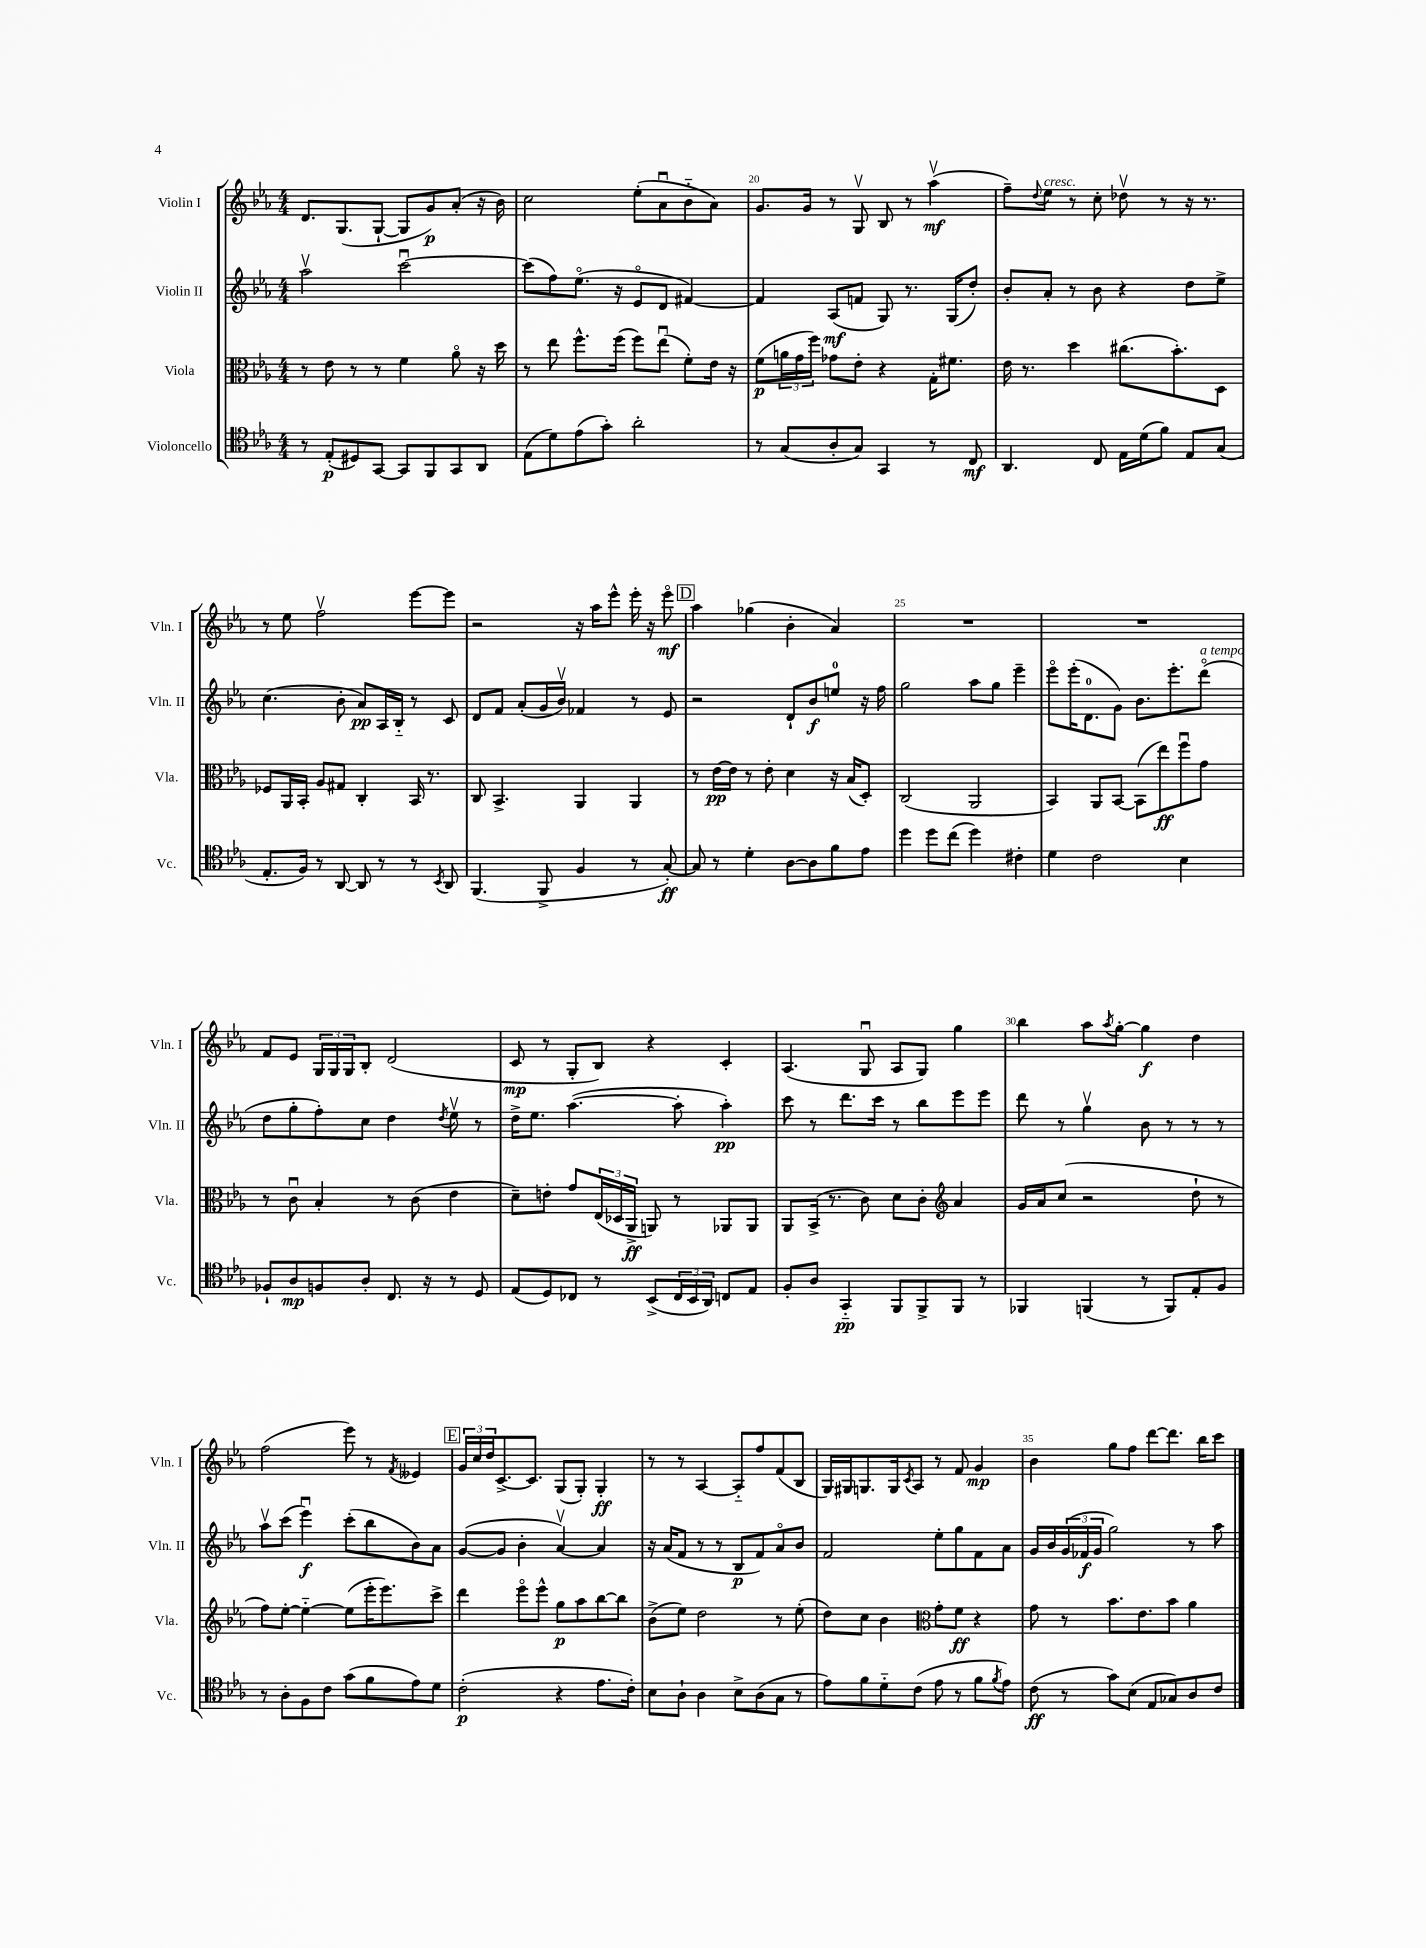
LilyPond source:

<<
\new StaffGroup <<
\new Staff = "s0" \with { instrumentName = "Violin I" shortInstrumentName = "Vln. I" } {
    \clef treble \key ees \major \numericTimeSignature \time 4/4
    d'8. g8.( g8~-! g8 g'8\p) aes'8-.( r16 bes'16) |
    c''2 ees''8-.( aes'8\downbow bes'8-_ aes'8) |
    g'8. g'16 r8 g8\upbow bes8 r8 aes''4\upbow\mf( |
    f''8--) \appoggiatura { d''8 } ees''8^\markup { \italic "cresc." } r8 c''8-. des''8\upbow r8 r16 r8. |
    r8 ees''8 f''2\upbow ees'''8~ ees'''8 |
    r2 r16 aes''16 ees'''8-^ ees'''16-. r16 ees'''8\flageolet\mf |
    \mark \markup { \box "D" } aes''4 ges''4( bes'4-. aes'4) |
    R1 |
    R1 |
    f'8 ees'8 \tuplet 3/2 { g16 g16 g16 } bes8-. d'2( |
    c'8\mp r8 g8-. bes8) r4 c'4-. |
    aes4.( g8\downbow aes8 g8) g''4 |
    bes''4 aes''8 \acciaccatura { aes''8 } g''8~-. g''4\f d''4 |
    f''2( ees'''8) r8 \acciaccatura { f'8 } eeses'4 |
    \mark \markup { \box "E" } \tuplet 3/2 { g'16 c''16 d''16 } c'8.~-> c'8. g8( g8-.) g4-.\ff |
    r8 r8 aes4~ aes8-_ f''8 f'8( bes8 |
    g16) gis16 g8. g16 \acciaccatura { c'8 } aes8 r8 f'8 g'4\mp |
    bes'4 g''8 f''8 d'''8~ d'''8. bes''16 c'''8 \bar "|." |
}
\new Staff = "s1" \with { instrumentName = "Violin II" shortInstrumentName = "Vln. II" } {
    \clef treble \key ees \major \numericTimeSignature \time 4/4
    aes''2\upbow c'''2~\downbow |
    c'''8( f''8) ees''8.\flageolet( r16 ees'8\flageolet d'8 fis'4~) |
    fis'4 aes8\mf( f'8 g8) r8. g16( d''8-.) |
    bes'8-. aes'8-. r8 bes'8 r4 d''8 ees''8-> |
    c''4.( bes'8-. aes'8\pp) aes16 bes16-_ r8 c'8 |
    d'8 f'8 aes'8-.( g'16 bes'16\upbow) fes'4 r8 ees'8 |
    \mark \markup { \box "D" } r2 d'8-! bes'8\f e''8-0 r16 f''16 |
    g''2 aes''8 g''8 ees'''4-- |
    ees'''8\flageolet ees'''16-.( d'8.-0 g'8) bes'8. ees'''8.-. d'''8\flageolet^\markup { \italic "a tempo" }( |
    d''8 g''8-. f''8-.) c''8 d''4 \acciaccatura { d''8 } ees''8\upbow r8 |
    d''16-> ees''8. aes''4.~( aes''8-. aes''4-.\pp) |
    c'''8 r8 d'''8. c'''16 r8 bes''8 ees'''8 ees'''8 |
    d'''8 r8 g''4\upbow bes'8 r8 r8 r8 |
    aes''8\upbow c'''8( ees'''4\downbow\f) c'''8-.( bes''8 bes'8) aes'8 |
    \mark \markup { \box "E" } g'8~( g'8 bes'4-. aes'4~\upbow) aes'4 |
    r16 aes'16( f'8 r8 r8 bes8\p f'8) aes'8\flageolet bes'8 |
    f'2 ees''8-. g''8 f'8 aes'8 |
    g'16 bes'16 \tuplet 3/2 { g'16( fes'16\f g'16 } g''2) r8 aes''8 \bar "|." |
}
\new Staff = "s2" \with { instrumentName = "Viola" shortInstrumentName = "Vla." } {
    \clef alto \key ees \major \numericTimeSignature \time 4/4
    r8 ees'8 r8 r8 f'4 aes'8\flageolet r16 d''16 |
    r8 ees''8 f''8.-^ f''16( f''8) ees''8\downbow( f'8-.) ees'16 r16 |
    f'8\p( \tuplet 3/2 { a'16 g'16 f''16) } ges'8 ees'8-. r4 g16-. fis'8. |
    ees'16 r8. d''4 cis''8.( bes'8.-.) d8 |
    fes8 aes,16 bes,16-. aes8 gis8 c4-. bes,16 r8. |
    c8 bes,4.-> aes,4 aes,4 |
    \mark \markup { \box "D" } r8 ees'16~\pp ees'16 r8 ees'8-. d'4 r16 bes16( d8-.) |
    c2( aes,2 |
    bes,4) aes,8 bes,8~ bes,8( ees''8\ff) f''8\downbow g'8 |
    r8 c'8\downbow bes4-. r8 c'8( ees'4 |
    d'8--) e'8-. g'8 \tuplet 3/2 { ees16( des16 aes,16->\ff } a,8) r8 aes,8 aes,8 |
    aes,8 bes,16->( r8. c'8) d'8 c'8-. \clef treble aes'4 |
    g'16 aes'16 c''8( r2 d''8-! r8 |
    f''8) ees''8~-. ees''4~-_ ees''8( ees'''16-. ees'''8.) c'''8-> |
    \mark \markup { \box "E" } d'''4 ees'''8\flageolet ees'''8-^ g''8\p aes''8 bes''8~ bes''8 |
    bes'8->( ees''8) d''2 r8 ees''8-.( |
    d''8) c''8 bes'4 \clef alto g'8-. f'8\ff r4 |
    g'8 r8 bes'8. ees'8. bes'8 aes'4 \bar "|." |
}
\new Staff = "s3" \with { instrumentName = "Violoncello" shortInstrumentName = "Vc." } {
    \clef tenor \key ees \major \numericTimeSignature \time 4/4
    r8 ees8-.\p( dis8) g,8~ g,8 f,8 g,8 aes,8 |
    ees8( d'8) ees'8( g'8-.) aes'2-. |
    r8 g8( aes8-. g8) g,4 r8 c8\mf |
    aes,4. c8 ees16 d'16( f'8) ees8 g8( |
    ees8.-. f16) r8 aes,8~ aes,8 r8 r8 \acciaccatura { bes,8 } aes,8 |
    f,4.( f,8-> f4 r8 g8~-.\ff) |
    \mark \markup { \box "D" } g8 r8 d'4-. aes8~ aes8 f'8 ees'8 |
    d''4 d''8 c''8( d''4) cis'4-. |
    d'4 c'2 bes4 |
    fes8-! aes8\mp f8 aes8-. c8. r16 r8 d8 |
    ees8( d8) ces8 r8 bes,8->( \tuplet 3/2 { ces16 bes,16 aes,16) } c8 ees8 |
    f8-. aes8 g,4-_\pp f,8 f,8-> f,8 r8 |
    fes,4 f,4( r8 f,8) ees8-. f8 |
    r8 aes8-. f8 c'8 g'8( f'8 ees'8) d'8 |
    \mark \markup { \box "E" } c'2-.\p( r4 ees'8. c'16-.) |
    bes8 aes8-! aes4 bes8-> aes8( g8 r8 |
    ees'8) f'8 d'8-_ c'8( ees'8 r8 f'8 \acciaccatura { f'8 } ees'8) |
    c'8\ff( r8 g'8) bes8( ees8 ges8) aes8 c'8 \bar "|." |
}
>>
>>
\layout { \context { \Score currentBarNumber = #18 \override BarNumber.break-visibility = ##(#f #t #t) barNumberVisibility = #(every-nth-bar-number-visible 5) } }
